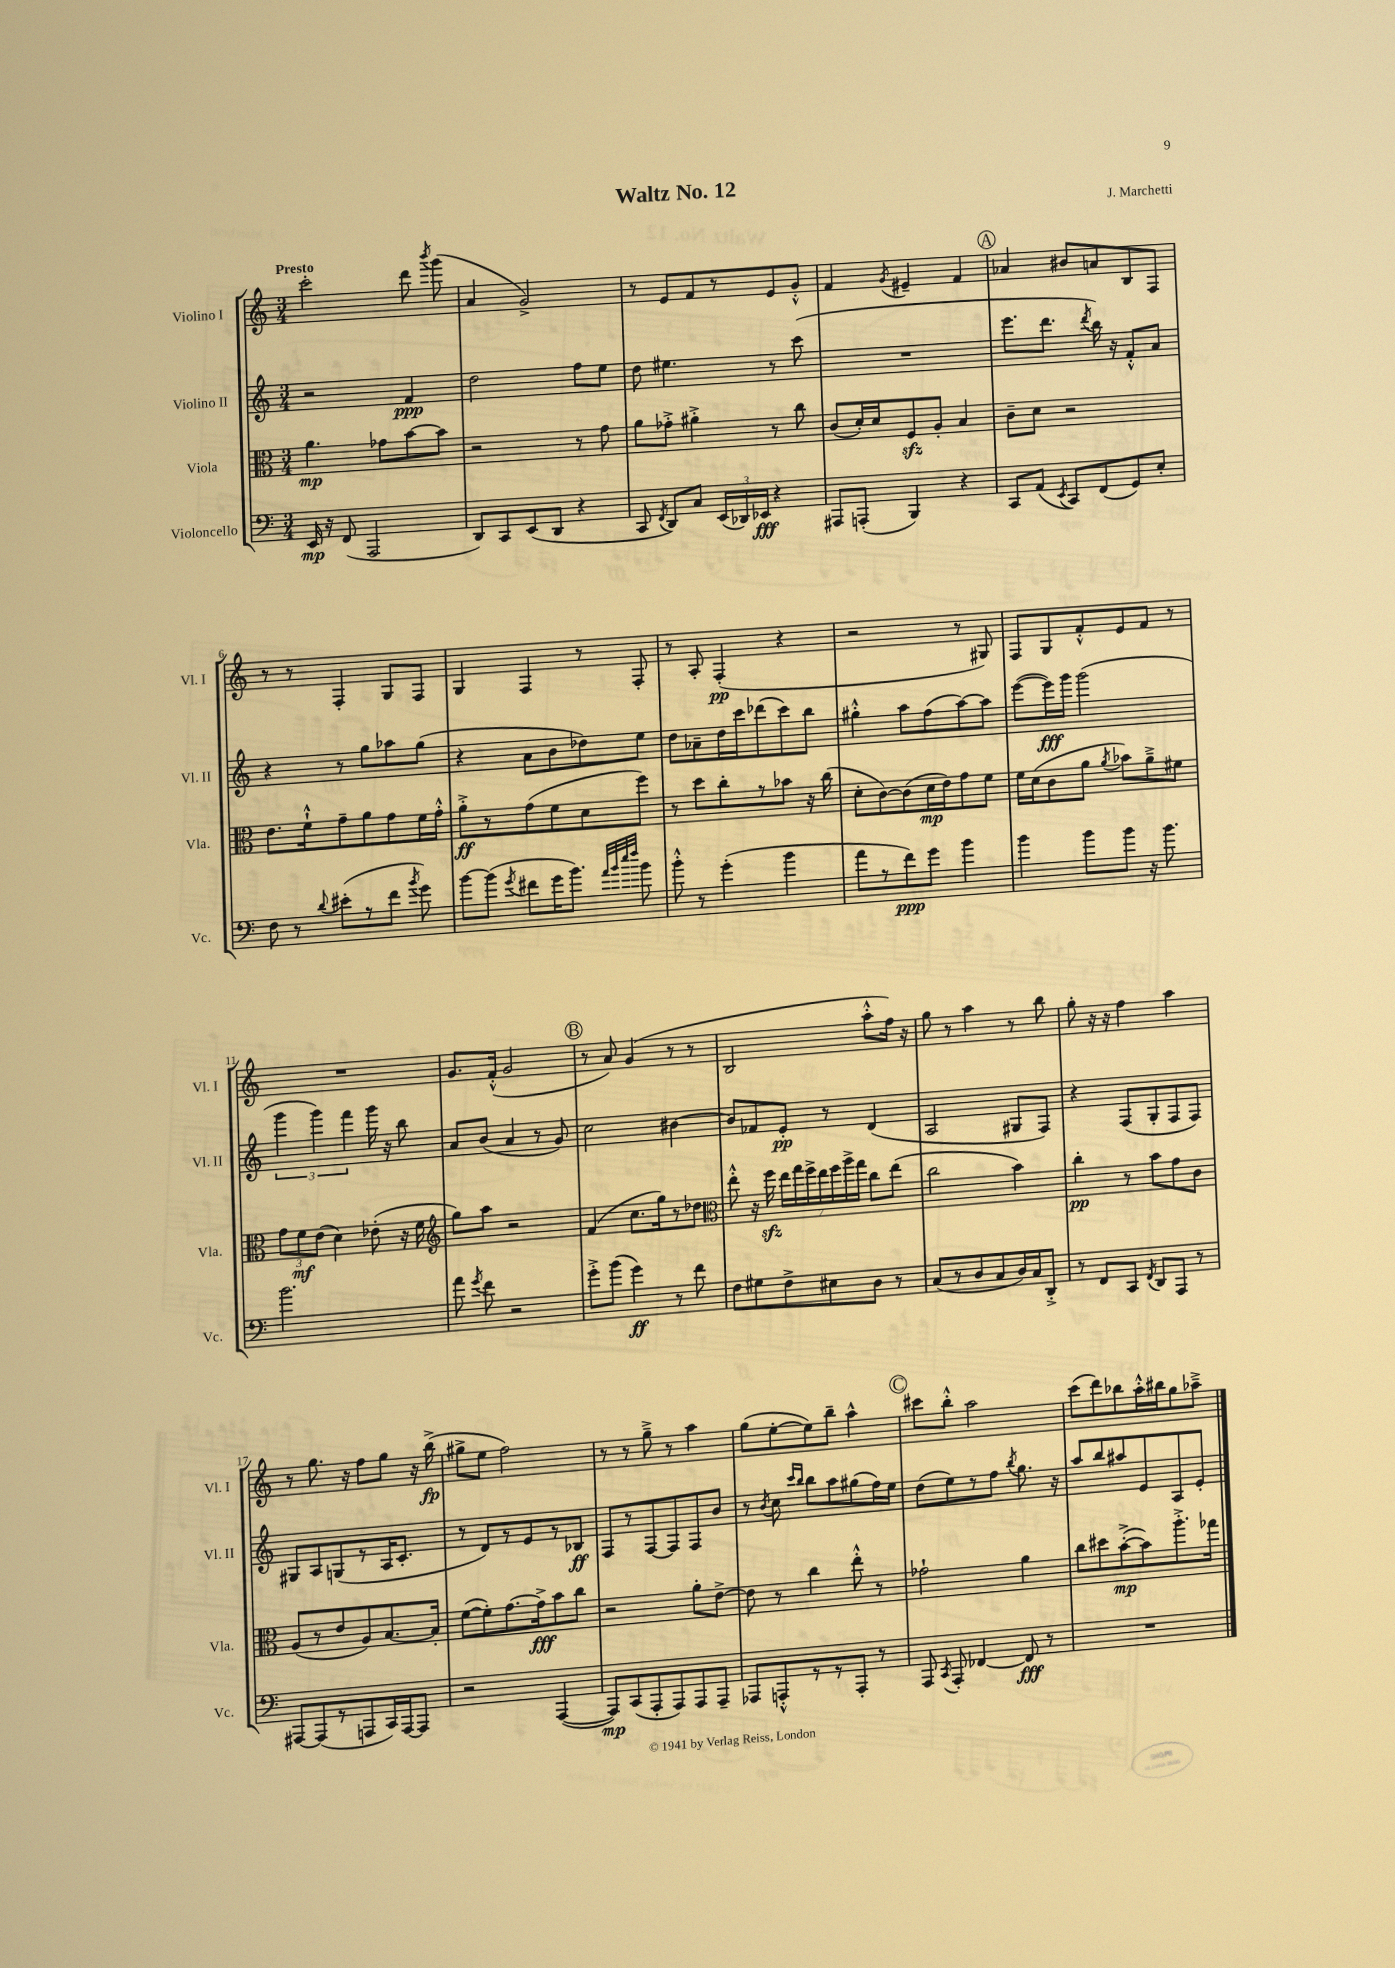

**kern	**dynam	**kern	**dynam	**kern	**dynam	**kern	**dynam
*part4	*part4	*part3	*part3	*part2	*part2	*part1	*part1
*staff4	*staff4	*staff3	*staff3	*staff2	*staff2	*staff1	*staff1
*I"Violoncello	*	*I"Viola	*	*I"Violino II	*	*I"Violino I	*
*I'Vc.	*	*I'Vla.	*	*I'Vl. II	*	*I'Vl. I	*
*clefF4	*	*clefC3	*	*clefG2	*	*clefG2	*
*k[]	*	*k[]	*	*k[]	*	*k[]	*
*M3/4	*	*M3/4	*	*M3/4	*	*M3/4	*
=1	=1	=1	=1	=1	=1	=1	=1
!	!	!	!	!	!	!LO:TX:a:B:t=Presto	!
16EE/	mp	4.a\	mp	2r	.	2ccc'\	.
16r	.	.	.	.	.	.	.
(8FF/	.	.	.	.	.	.	.
2AAA/	.	.	.	.	.	.	.
.	.	8g-X\L	.	.	.	.	.
.	.	[8b\	.	4f/	ppp	8ddd\	.
.	.	.	.	.	.	8qbbb/	.
.	.	8b\J]	.	.	.	(8ggg\	.
=2	=2	=2	=2	=2	=2	=2	=2
8DD/L)	.	2r	.	2dd\	.	4a/	.
8CC/	.	.	.	.	.	.	.
(8EE/	.	.	.	.	.	2g^/)	.
8DD/J	.	.	.	.	.	.	.
4r	.	8r	.	8ff\L	.	.	.
.	.	8g\	.	8ee\J	.	.	.
=3	=3	=3	=3	=3	=3	=3	=3
8CC/	.	8a\L	.	8dd\	.	8r	.
8qFF/	.	.	.	.	.	.	.
8DD/L)	.	8g-X'^\J	.	4.ee#X\	.	8e/L	.
8C/J	.	4a#X'^\	.	.	.	8f/	.
(24EE/LL	.	.	.	.	.	8r	.
24DD-X/)	.	.	.	.	.	.	.
24EE-X/JJ	fff	.	.	.	.	.	.
4r	.	8r	.	8r	.	8e/	.
.	.	8cc\	.	(8ccc\	.	8g'^^/J	.
=4	=4	=4	=4	=4	=4	=4	=4
8AAA#X/L	.	(8c/L	.	2.r	.	4f/	.
(8AAAn'/J	.	16d'/L)	.	.	.	.	.
.	.	16d/J	.	.	.	.	.
.	.	.	.	.	.	8qg/	.
4BBB/)	.	8Fzz/	.	.	.	4e#X~/	.
.	.	8A'/J	.	.	.	.	.
4r	.	4B/	.	.	.	4f/	.
!!LO:REH:place=s1:t=A
=5	=5	=5	=5	=5	=5	=5	=5
8CC/L	.	8c~\L	.	8.eee\L	.	4a-X/	.
(8AA/J	.	8d\J	.	.	.	.	.
.	.	.	.	8.ddd\J	.	.	.
8qEE/	.	.	.	.	.	.	.
8CC/L)	.	2r	.	.	.	8b#X/L	.
.	.	.	.	8qddd/	.	.	.
(8FF/	.	.	.	16bb\)	.	8an/	.
.	.	.	.	16r	.	.	.
8GG/)	.	.	.	8f'^^/L	.	8B/	.
8E'/J	.	.	.	8a/J	.	8F/J	.
!!LO:LB:g=z
=6	=6	=6	=6	=6	=6	=6	=6
8F\	.	8.e\L	.	4r	.	8r	.
8r	.	.	.	.	.	8r	.
.	.	16f`^^\k	.	.	.	.	.
8qqd/	.	.	.	.	.	.	.
(8e#X'\L	.	8g~\	.	8r	.	4F'/	.
8r	.	8a\	.	8gg\L	.	.	.
8f\J	.	8g\	.	8aa-X\	.	8G/L	.
8qb/	.	.	.	.	.	.	.
8g\)	.	16f\L	.	(8gg\J	.	8F/J	.
.	.	16g'^^\JJ	.	.	.	.	.
=7	=7	=7	=7	=7	=7	=7	=7
[8b\L	.	8a'^\L	ff	4r	.	4G/	.
(8b\J]	.	8r	.	.	.	.	.
8qg/	.	.	.	.	.	.	.
8f#X\L	.	(8g\	.	8a\L	.	4F/	.
16g\K	.	8f\	.	8b\	.	.	.
8.b\J)	.	.	.	.	.	.	.
.	.	8d\	.	8dd-X\)	.	8r	.
32qqa/LLL	.	.	.	.	.	.	.
32qqb/	.	.	.	.	.	.	.
32qqee/	.	.	.	.	.	.	.
32qqff/JJJ	.	.	.	.	.	.	.
8b\	.	8ff\J)	.	8ee\J	.	8F'/	.
=8	=8	=8	=8	=8	=8	=8	=8
8b'^^\	.	8r	.	8dd\L	.	8r	.
8r	.	8dd\L	.	8a-X~\	.	8A'/	.
(4g'\	.	8cc'\	.	16dd\L	.	(4F'/	pp
.	.	.	.	16ccc\J	.	.	.
.	.	8r	.	(8ddd-X\	.	.	.
4b\	.	8b-X\J	.	8ccc\)	.	4r	.
.	.	16r	.	8bb\J	.	.	.
.	.	(16cc\	.	.	.	.	.
=9	=9	=9	=9	=9	=9	=9	=9
8a\L	.	8d'\L	.	4gg#X'^^\	.	2r	.
8r	.	[8c\)	.	.	.	.	.
8f\)	ppp	(8c\]	.	8aa\L	.	.	.
8g\J	.	16d\L	mp	(8ff\	.	.	.
.	.	16e\J)	.	.	.	.	.
4b\	.	8g\	.	[8aa\)	.	8r	.
.	.	8f\J	.	8aa\J]	.	8G#X/)	.
=10	=10	=10	=10	=10	=10	=10	=10
4b\	.	16f\LL	.	([8eee\L	.	8F/L	.
.	.	(16d\J	.	.	.	.	.
.	.	8c\	.	16eee\L])	fff	8G/	.
.	.	.	.	16ggg\JJ	.	.	.
8b\L	.	8a\J	.	(2ggg\	.	8f'^^/	.
.	.	8qa/	.	.	.	.	.
8b\J	.	8b-X\L)	.	.	.	8e/	.
16r	.	8a~^\	.	.	.	8f/J	.
8.b\	.	.	.	.	.	.	.
.	.	8f#X\J	.	.	.	8r	.
!!LO:LB:g=z
=11	=11	=11	=11	=11	=11	=11	=11
2.b\	.	12g\L	.	6ggg\	.	2.r	.
.	.	12f\	mf	.	.	.	.
.	.	(12e\J	.	6ggg\)	.	.	.
.	.	4d\)	.	.	.	.	.
.	.	.	.	6fff\	.	.	.
.	.	(8e-X'\	.	16ggg\	.	.	.
.	.	.	.	16r	.	.	.
.	.	16r	.	8bb\	.	.	.
.	.	16f\	.	.	.	.	.
=12	=12	=12	=12	=12	=12	=12	=12
*	*	*clefG2	*	*	*	*	*
8a\	.	8gg\L)	.	8a/L	.	8.g/L	.
8qg/	.	.	.	.	.	.	.
8f\	.	8aa\J	.	(8b/J	.	.	.
.	.	.	.	.	.	(16f'^^/Jk	.
2r	.	2r	.	4a/	.	2g/	.
.	.	.	.	8r	.	.	.
.	.	.	.	8g/)	.	.	.
!!LO:REH:place=s1:t=B
=13	=13	=13	=13	=13	=13	=13	=13
8g'^\L	.	(4f/	.	2cc\	.	8r	.
(8b\J	.	.	.	.	.	8a/)	.
4g\)	ff	8.cc\L	.	.	.	(4g/	.
.	.	16gg\k)	.	.	.	.	.
8r	.	8r	.	[4b#X\	.	8r	.
8f\	.	8dd-X\J	.	.	.	8r	.
=14	=14	=14	=14	=14	=14	=14	=14
*	*	*clefC3	*	*	*	*	*
8F\L	.	8ee'^^\	.	8b#/L]	.	2B/	.
8G#X\	.	16r	.	8f-X/	.	.	.
.	.	16ffzz\	.	.	.	.	.
8F^\	.	28ee\LL	.	8e'/J	pp	.	.
.	.	28gg\	.	.	.	.	.
.	.	28ff^\	.	.	.	.	.
.	.	28ee\	.	.	.	.	.
8E#X\	.	.	.	8r	.	.	.
.	.	28ff\	.	.	.	.	.
.	.	28aa^\	.	.	.	.	.
.	.	28gg\JJ	.	.	.	.	.
8D\J	.	8cc\L	.	(4d/	.	8aa'^^\L	.
8r	.	(8ee\J	.	.	.	16ff\Jk)	.
.	.	.	.	.	.	16r	.
=15	=15	=15	=15	=15	=15	=15	=15
(8C/L	.	2cc\	.	2A/	.	8gg\	.
8r	.	.	.	.	.	8r	.
8D/	.	.	.	.	.	4aa\	.
8C/	.	.	.	.	.	.	.
16D/L)	.	4b\)	.	8G#X/L	.	8r	.
16C/J	.	.	.	.	.	.	.
8DD'^/J	.	.	.	8F/J)	.	8bb\	.
=16	=16	=16	=16	=16	=16	=16	=16
8r	.	4cc'\	pp	4r	.	8gg'\	.
8FF/L	.	.	.	.	.	16r	.
.	.	.	.	.	.	16r	.
8CC/J	.	8r	.	(8F/L	.	4ff\	.
8qFF/	.	.	.	.	.	.	.
8DD/L	.	8b\L	.	8G'/	.	.	.
8AAA/J	.	8g\	.	8F/	.	4aa\	.
8r	.	8c\J	.	8F/J)	.	.	.
!!LO:LB:g=z
=17	=17	=17	=17	=17	=17	=17	=17
[8AAA#X/L	.	(8A/L	.	8G#X/L	.	8r	.
(8AAA#/]	.	8r	.	8A/	.	8.gg\	.
8r	.	8e/	.	(8Gn/	.	.	.
.	.	.	.	.	.	16r	.
8AAAn/	.	8A/)	.	8r	.	8ff\L	.
16CC/L)	.	[8.B/	.	16A/K	.	8gg\J	.
[16AAA/J	.	.	.	8.c'/J	.	.	.
8AAA/J]	.	.	.	.	.	16r	.
.	.	16B'/Jk]	.	.	.	(16bb^\	fp
=18	=18	=18	=18	=18	=18	=18	=18
2r	.	([8f\L	.	8r	.	8gg#X^\L	.
.	.	8f'\])	.	8d/L)	.	8ee\J	.
.	.	[8.g\	.	8r	.	2ff\)	.
.	.	.	.	8e/	.	.	.
.	.	16g^\k]	fff	.	.	.	.
([4AAA/	.	8b\	.	8r	.	.	.
.	.	8cc\J	.	8B-X/J	ff	.	.
=19	=19	=19	=19	=19	=19	=19	=19
8AAA/L])	mp	2r	.	8F/L	.	8r	.
(8CC/	.	.	.	8r	.	8r	.
8AAA'/	.	.	.	[8F/	.	8gg~^\	.
8AAA/)	.	.	.	8F/]	.	8r	.
8AAA/	.	8a'\L	.	8F/	.	4aa\	.
8AAA~/J	.	[8e^\J	.	8b/J	.	.	.
=20	=20	=20	=20	=20	=20	=20	=20
8AAA-X/L	.	8e\]	.	8r	.	(8gg\L	.
.	.	.	.	8qb/	.	.	.
8AAAn'^^/	.	8r	.	8cc\	.	[8ee'\	.
.	.	.	.	16qqccc/LL	.	.	.
.	.	.	.	16qqbb/JJ	.	.	.
8r	.	4cc\	.	8bb\L	.	8ee\])	.
8r	.	.	.	8aa\	.	8bb~\J	.
8AAA'/J	.	8ee'^^\	.	(8gg#X\	.	4aa^^\	.
8r	.	8r	.	16ff\L)	.	.	.
.	.	.	.	16ee\JJ	.	.	.
!!LO:REH:place=s1:t=C
=21	=21	=21	=21	=21	=21	=21	=21
8AAA/	.	2g-X`\	.	(8dd\L	.	8ccc#X\L	.
8qCC/	.	.	.	.	.	.	.
8AAA'/	.	.	.	8ee\)	.	8bb'^^\J	.
[4FF-X/	.	.	.	8r	.	2aa\	.
.	.	.	.	8ff\J	.	.	.
.	.	.	.	8qbb/	.	.	.
8FF-/]	fff	4a\	.	8.gg\	.	.	.
8r	.	.	.	.	.	.	.
.	.	.	.	16r	.	.	.
=22	=22	=22	=22	=22	=22	=22	=22
2.r	.	8cc\L	.	8aa/L	.	(8ccc\L	.
.	.	8dd#X\	.	8bb/	.	8ddd\)	.
.	.	([8b'^\	mp	8aa#X/	.	8bb-X\	.
.	.	8b\])	.	8e/	.	16aa'^^\L	.
.	.	.	.	.	.	16bb#X\J	.
.	.	8.aa'^\	.	8A/	.	8gg\	.
.	.	.	.	8e'/J	.	8aa-X~^\J	.
.	.	16gg-X\Jk	.	.	.	.	.
==	==	==	==	==	==	==	==
*-	*-	*-	*-	*-	*-	*-	*-
